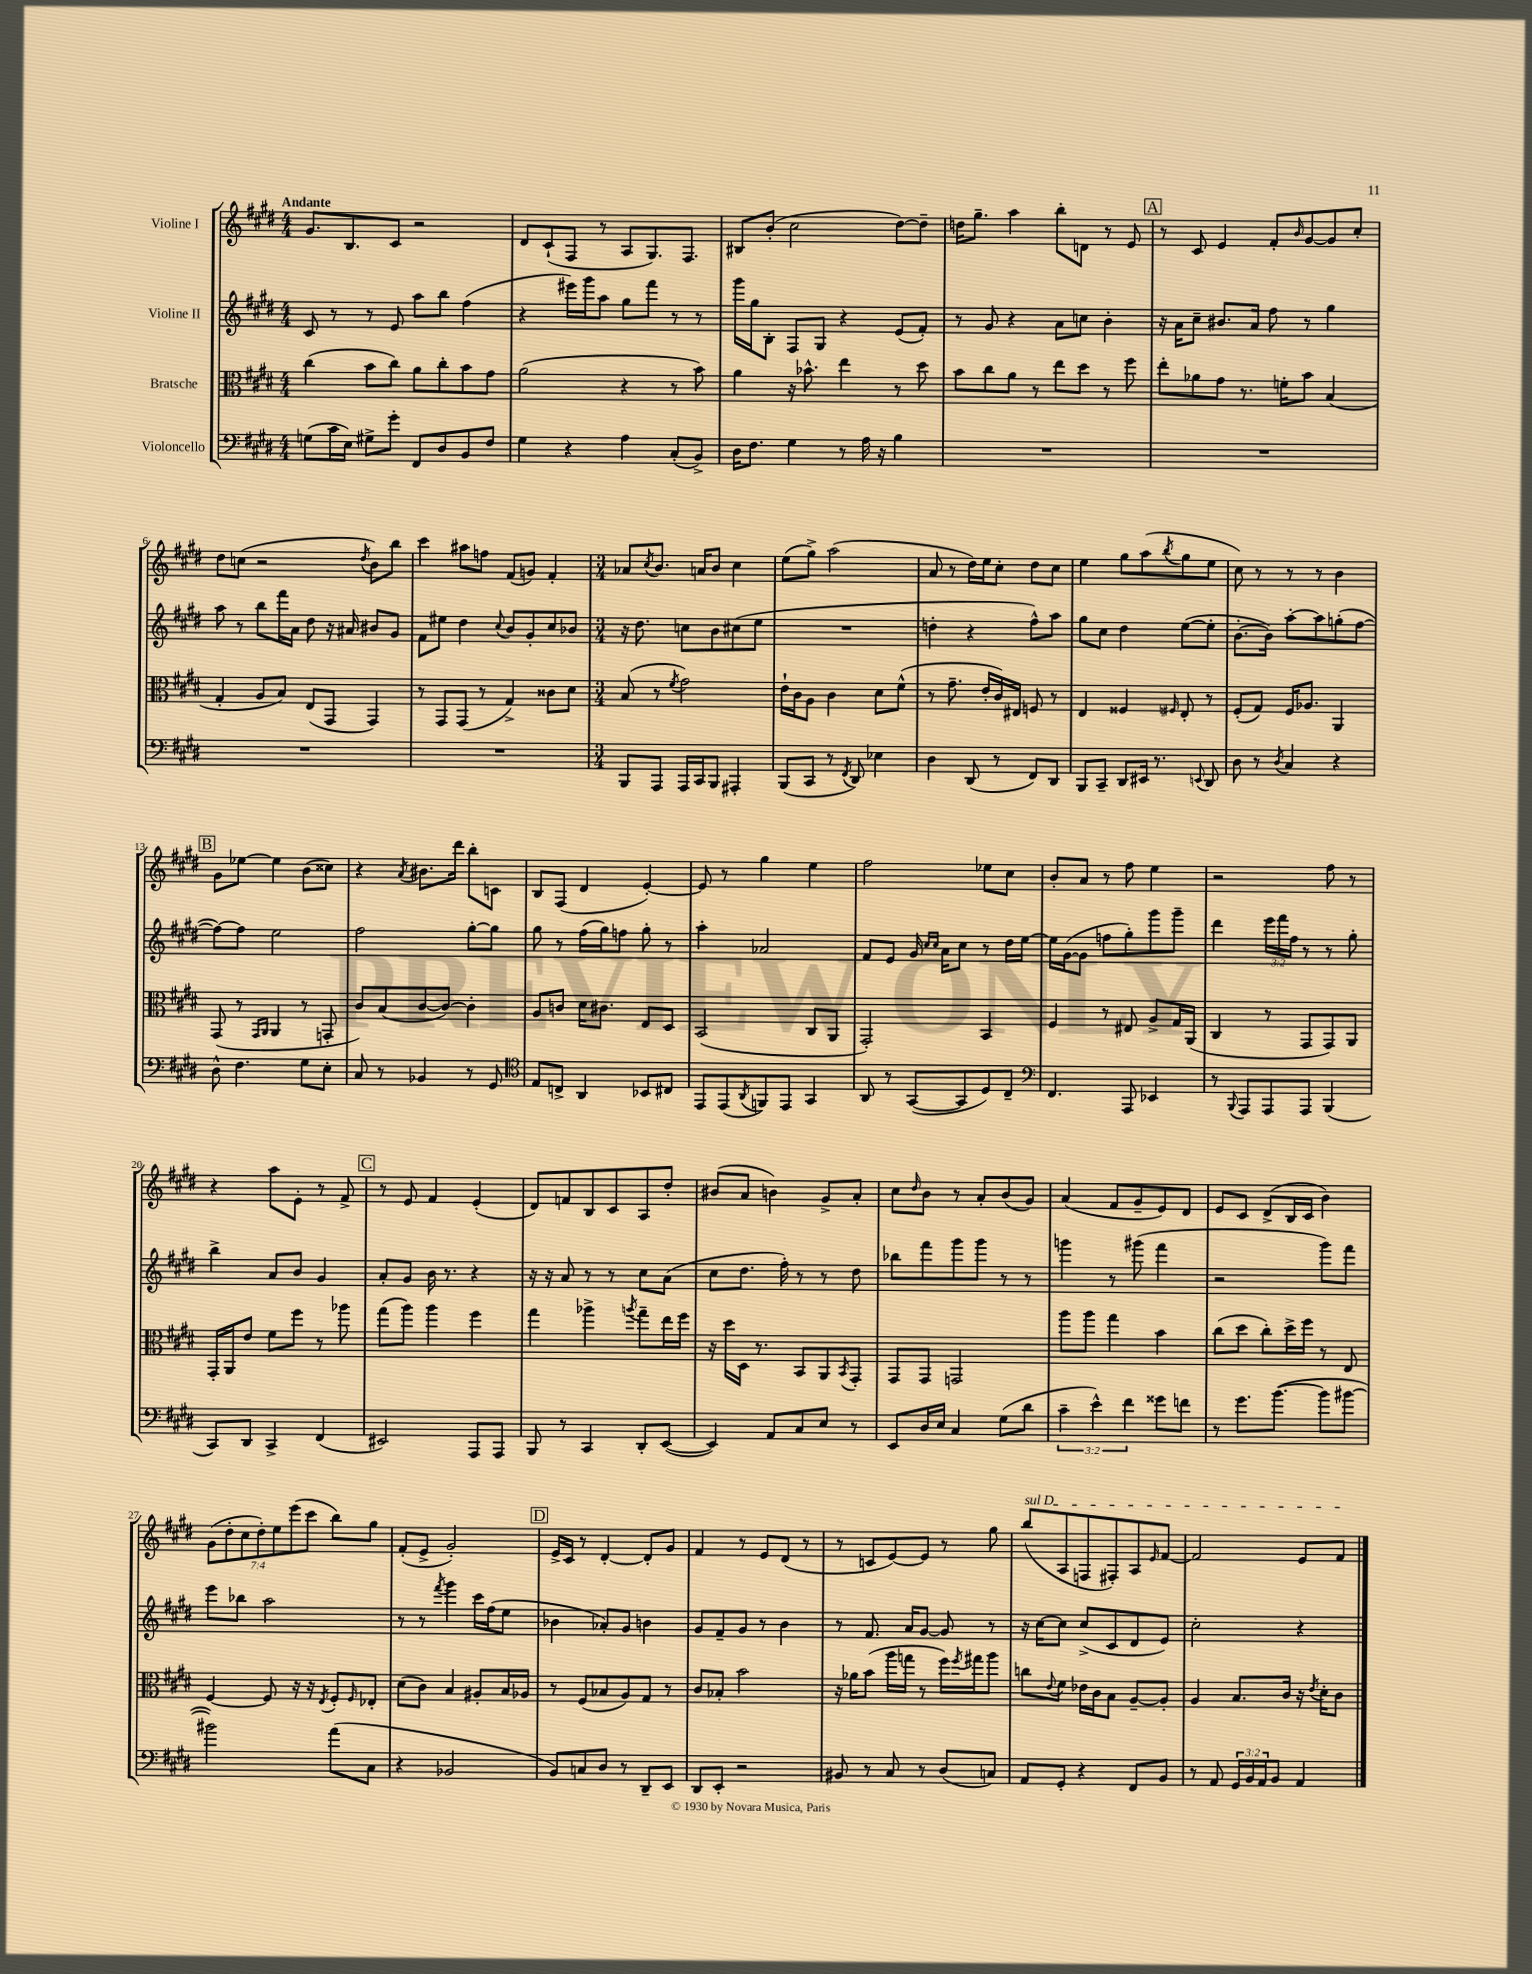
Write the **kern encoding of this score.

**kern	**kern	**kern	**kern
*staff4	*staff3	*staff2	*staff1
*clefF4	*clefC3	*clefG2	*clefG2
*k[f#c#g#d#]	*k[f#c#g#d#]	*k[f#c#g#d#]	*k[f#c#g#d#]
*M4/4	*M4/4	*M4/4	*M4/4
(8G	(4cc#	8c#	8.g#
16c#	.	8r	.
16E)	.	.	8.B
8G#^	8b	8r	.
8g#'	8cc#)	8e	8c#
8FF#	8a	8aa	2r
8D#	8cc#'	8bb	.
8BB	8b	(4ff#	.
8F#	8g#	.	.
=	=	=	=
4G#	(2a	4r	8d#
.	.	.	(8c#`
4r	.	16eee#)	8F#
.	.	16ggg#	.
.	.	8aa	8r
4A	4r	8gg#	8A
.	.	8fff#	8.G#)
(8C#'	8r	8r	.
.	.	.	8.F#
8BB^)	8b)	8r	.
=	=	=	=
16D#	4a	16ggg#	8B#
8.F#	.	16gg#	.
.	.	8B'	(8b'
4G#	16r	8F#	2cc#
.	8.b-^^	.	.
.	.	8G#	.
8r	4ee	4r	.
16A	.	.	.
16r	.	.	.
4B	8r	(8e	[8dd#)
.	8dd#	8f#')	8dd#~]
=	=	=	=
1r	8b	8r	16dd
.	.	.	8.gg#~
.	8cc#	8g#	.
.	8a	4r	4aa
.	8r	.	.
.	8ee	8a	8bb'
.	8dd#	8cc	8d
.	8r	4b'	8r
.	8ff#	.	8e
=	=	=	=
1r	8ee'	16r	8r
.	.	16a	.
.	8a-	8cc#~	8c#
.	8g#	8.b#	4e
.	8.r	.	.
.	.	16a	.
.	.	8ff#	8f#'
.	16f'	.	.
.	.	.	16qqb
.	8b	8r	[8g#
.	(4B	4gg#	8g#]
.	.	.	8cc#'
=	=	=	=
1r	4G#'	8aa	8dd#
.	.	8r	(8cc
.	8A	8bb	2r
.	8B)	16fff#	.
.	.	16a	.
.	(8E	8dd#	.
.	8GG#	16r	.
.	.	16a#	.
.	.	.	8qdd#
.	4GG#)	8b#	8b)
.	.	8g#	8bb
=	=	=	=
1r	8r	8f#	4ccc#
.	8GG#	8ee#	.
.	(8GG#	4dd#	8aa#
.	8r	.	8ff
.	.	8qqcc#	.
.	4G#^)	8b	(8f#
.	.	8g#'	8g)
.	8c##	8cc#	4f#'
.	8d#	8b-	.
=	=	=	=
*M3/4	*M3/4	*M3/4	*M3/4
8BBB	(8B	16r	8a-
.	.	8.dd#	.
.	.	.	8qcc#
8AAA	8r	.	8.b
.	8qf#	.	.
16AAA	2g#)	8cc	.
16CC#	.	.	16a
8BBB	.	8b	8b
4AAA#'	.	(8cc#	4cc#
.	.	8ee	.
=	=	=	=
(8BBB	16e`	2.r	(8ee
.	16c#	.	.
8CC#	8A	.	8gg#^)
8r	4c#	.	(2aa
8qFF#	.	.	.
8DD#)	.	.	.
4E-	8d#	.	.
.	(8f#^^	.	.
=	=	=	=
4D#	8r	4dd'	8a
.	8.g#~	.	8r
(8DD#	.	4r	16dd#)
.	16e'	.	16ee
8r	16c#)	.	8cc#'
.	16E#	.	.
8FF#)	8F	8ff#^^)	8dd#
8DD#	8r	8aa	8cc#
=	=	=	=
8BBB	4E	8gg#	4ee
8CC#~	.	8cc#	.
8DD#	4F##	4dd#	8gg#
16EE#	.	.	(8aa
8.r	.	.	.
.	16qqF#	.	8qbb
.	8E'	([8ee	8gg#
8qqEE	.	.	.
8DD#	8r	8ee']	8ee
=	=	=	=
8D#	(8F#'	[8.b'	8cc#)
8r	8G#)	.	8r
.	.	16b])	.
8qD#	.	.	.
4C#	16F#	[8aa'	8r
.	8.A-	.	.
.	.	8aa]	8r
4r	4AA	(8gg'	4b
.	.	[8ff#	.
=	=	=	=
8D#^^	(8GG#	8ff#_)	8g#
4.F#	8r	8ff#]	[8ee-
.	16qqGG#	.	.
.	16qqAA	.	.
.	4AA	2ee	4ee-]
8G#	8r	.	(8b
8E'	8GG'	.	8cc##)
=	=	=	=
8C#	8c#)	2ff#	4r
8r	(8B	.	.
.	.	.	8qa
4BB-	[8c#	.	8.b#
.	8c#_)	.	.
.	.	.	16ddd#
8r	4c#']	[8gg#'	8bb'
8GG#	.	8gg#]	8c
=	=	=	=
*clefC4	*	*	*
8E	8A	8gg#	8B
8C^	8c	8r	(8F#
4AA	16d#	(16ff#	4d#
.	8.c#	16gg#)	.
.	.	8ff	.
8BB-	8E	8gg#'	[4e')
8C#	8D#	8r	.
=	=	=	=
8EE	(2BB	4aa'	8e]
(8EE	.	.	8r
8qAA	.	.	.
8FF)	.	2a-	4gg#
8EE	.	.	.
4GG#	8C#	.	4ee
.	8AA	.	.
=	=	=	=
8AA	2GG#')	8f#	2ff#
8r	.	8e	.
([8GG#	.	16g#	.
.	.	16qqcc#	.
.	.	16qqcc#	.
.	.	16a	.
8GG#]	.	8cc#	.
8D#)	4BB	8r	8ee-
8C#~	.	16dd#	8cc#
.	.	[16ee	.
=	=	=	=
*clefF4	*	*	*
4.FF#	4F#	16ee]	8b'
.	.	([16g#	.
.	.	8g#]	8a
.	8r	8ff	8r
8AAA	8E#	8gg#')	8ff#
4EE-	8A^	8ggg#	4ee
.	16G#	8ggg#~	.
.	(16AA	.	.
=	=	=	=
8r	4C#	4ddd#	2r
8qqBBB	.	.	.
8AAA	.	.	.
8AAA	8r	24eee	.
.	.	24fff#	.
.	.	24ff#	.
8AAA	8GG#	8r	.
(4BBB	8GG#)	8r	8ff#
.	8AA	8gg#'	8r
=	=	=	=
8CC#)	16GG#'	4bb^	4r
.	16AA	.	.
8DD#	8e	.	.
4CC#^	8f#	8a	8aa
.	8ff#	8b	8e'
(4FF#	8r	4g#	8r
.	8aa-	.	8f#^
=	=	=	=
2EE#)	(8gg#	8a'	8r
.	8aa)	8g#	8e
.	4aa	16b	4f#
.	.	8.r	.
8AAA	4ff#	4r	(4e'
8AAA	.	.	.
=	=	=	=
8BBB	4gg#	16r	8d#)
.	.	16r	.
8r	.	8a	8f
4CC#	4aa-^	8r	8B
.	.	8r	8c#
.	8qaa	.	.
8DD#'	8gg#~	8cc#	8A
([8EE	16ee	(8a	8dd#'
.	16ff#	.	.
=	=	=	=
4EE])	16r	8cc#	(8b#
.	16dd#	.	.
.	16D#	8.dd#	8a
.	8.r	.	.
8AA	.	.	4b)
.	.	16ff#')	.
8C#	8BB	8r	.
8E	8AA	8r	8g#^
.	8qBB	.	.
8r	8GG#'	8dd#	8a'
=	=	=	=
8EE	8GG#	8bb-	8cc#
.	.	.	16qqdd#
16D#	8GG#	8fff#	8b
16E	.	.	.
4C#	2GG	8ggg#	8r
.	.	8ggg#	8a'
(8G#	.	8r	(8b
8d#	.	8r	8g#)
=	=	=	=
6c#~	8aa	4ggg	(4a
.	8aa	.	.
6e^^)	.	.	.
.	4gg#	8r	8f#
6f#	.	.	.
.	.	(8ggg#	8g#~
8g##	4b	4fff#	8e)
8f	.	.	8d#
=	=	=	=
8r	(8cc#	2r	8e
8.g#	8dd#	.	8c#
.	8cc#')	.	(8d#^
([8.b	.	.	.
.	16dd#^	.	16B
.	16ff#	.	16c#
8b]	8r	8ggg#)	4b)
[8b#	8E	8fff#	.
=	=	=	=
2b#])	[4F#	8eee	(14g#
.	.	.	14dd#'
.	.	8bb-	.
.	.	.	14cc#
.	.	.	14dd#')
.	8F#]	2aa	.
.	.	.	14ee
.	.	.	(14eee
.	16r	.	.
.	.	.	14ccc#
.	16r	.	.
.	8qE	.	.
(8a	8F#'	.	8bb)
.	16qqF#	.	.
8C#	8E-'	.	8gg#
=	=	=	=
4r	(8d#	8r	(8f#'
.	8c#)	8r	8e^
.	.	8qfff#	.
2BB-	4B	4ggg#	2g#')
.	8A#'	16ccc#	.
.	.	(16ff#	.
.	16B	8ee	.
.	16A-	.	.
=	=	=	=
8BB)	8r	4b-	16e^
.	.	.	16c#
8C	(8F#	.	8r
8D#	8B-	8a-')	[4d#'
8r	8A)	8g#	.
8DD#~	8G#	4b	8d#']
8EE	8r	.	8g#
=	=	=	=
8DD#	8c#	8g#	4f#
8EE'	8B-'	8f#~	.
2r	2b	8g#	8r
.	.	8r	8e
.	.	4b	(8d#
.	.	.	8r
=	=	=	=
8BB#	16r	8r	8r
.	16a-	.	.
8r	(8b	8.f#	8c
8C#	16aa	.	[8e)
.	16gg	16a	.
8r	8r	[8g#	8e]
(8D#	16ff#)	8g#]	8r
.	8qff#	.	.
.	16gg#	.	.
8C)	8aa	8r	8gg#
=	=	=	=
8AA	8cc	16r	(8bb
.	.	[16cc#	.
.	8qqe	.	.
8GG#'	8f#	8cc#]	8A
4r	16e-	(8cc#^	8F
.	16c#	.	.
.	8B	8c#	8F#')
8FF#	[8A~	8d#	8A
.	.	.	16qqe
8BB	8A']	8e)	[8f#
=	=	=	=
8r	4A	2cc#'	2f#]
8AA	.	.	.
24GG#	8.B	.	.
24BB	.	.	.
24AA	.	.	.
8BB	.	.	.
.	16c#	.	.
4AA	16r	4r	8e
.	8qe	.	.
.	16d#'	.	.
.	8c#	.	8f#
==	==	==	==
*-	*-	*-	*-
